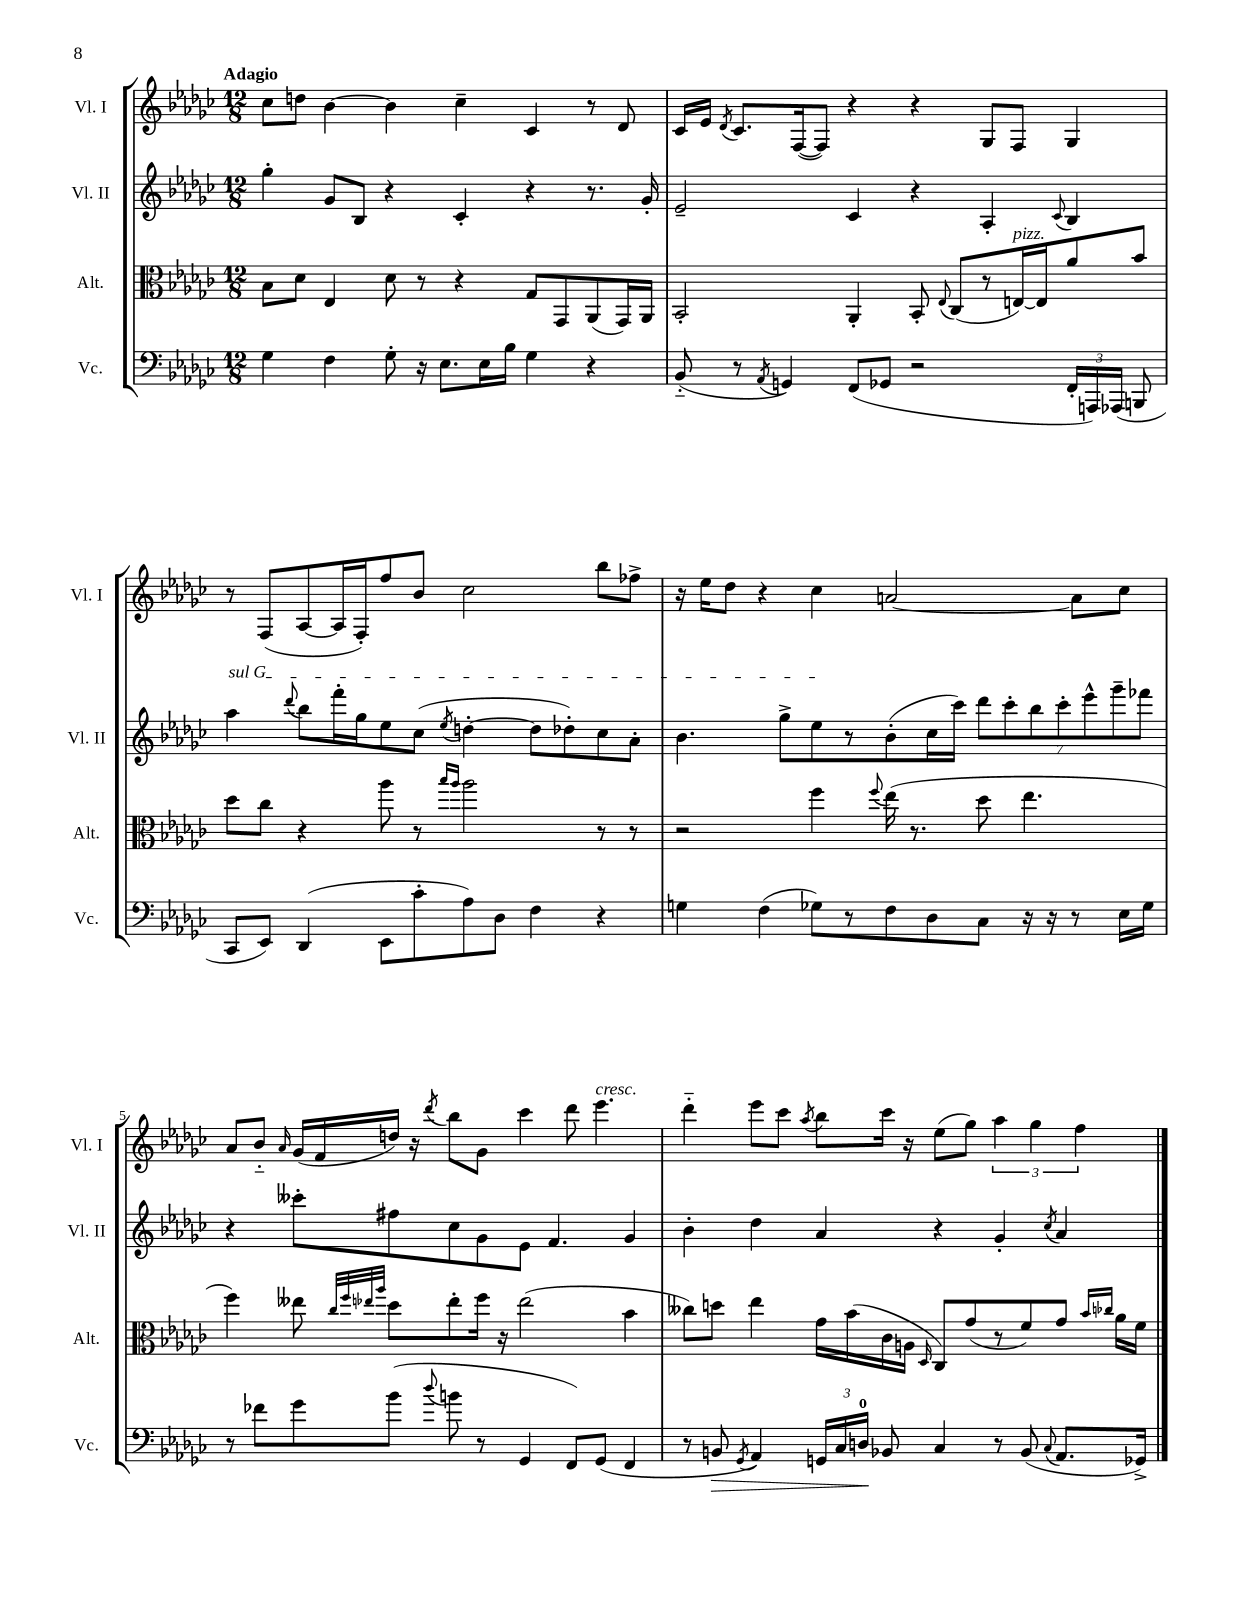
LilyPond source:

<<
\new StaffGroup <<
\new Staff = "s0" \with { instrumentName = "Vl. I" shortInstrumentName = "Vl. I" } {
    \clef treble \key ges \major \numericTimeSignature \time 12/8 \tempo "Adagio"
    \autoBeamOff ces''8[ d''8] bes'4~ bes'4 ces''4-- ces'4 r8 des'8 |
    ces'16[ ees'16] \acciaccatura { des'8 } ces'8.[ f16~( f8]) r4 r4 ges8[ f8] ges4 |
    r8 f8[( aes8~ aes16 f16-.) f''8 bes'8] ces''2 bes''8[ fes''8]-> |
    r16 ees''16[ des''8] r4 ces''4 a'2~ a'8[ ces''8] |
    aes'8[ bes'8]-_ \grace { aes'16 } ges'16[( f'16 d''16]) r16 \acciaccatura { des'''8 } bes''8[ ges'8] ces'''4 des'''8 ees'''4.^\markup { \italic "cresc." } |
    des'''4-_ ees'''8[ ces'''8] \acciaccatura { aes''8 } bes''8[ ces'''16] r16 ees''8[( ges''8]) \tuplet 3/2 { aes''4 ges''4 f''4 } \bar "|." |
}
\new Staff = "s1" \with { instrumentName = "Vl. II" shortInstrumentName = "Vl. II" } {
    \clef treble \key ges \major \numericTimeSignature \time 12/8
    \autoBeamOff ges''4-. ges'8[ bes8] r4 ces'4-. r4 r8. ges'16-. |
    ees'2-- ces'4 r4 aes4-. \appoggiatura { ces'8 } bes4 |
    \once \override TextSpanner.bound-details.left.text = \markup { \italic "sul G" } aes''4\startTextSpan \appoggiatura { des'''8 } bes''8[ f'''16-. ges''16 ees''8 ces''8]( \acciaccatura { ees''8 } d''4~-. d''8[ des''8-.) ces''8 aes'8]-. |
    bes'4. ges''8[-> ees''8\stopTextSpan r8 bes'8-.( ces''16 ces'''16]) \tuplet 7/4 { des'''8[ ces'''8-. bes''8 ces'''8-. ees'''8-^ ges'''8-- fes'''8] } |
    r4 ceses'''8[-. fis''8 ces''8 ges'8 ees'8] f'4. ges'4 |
    bes'4-. des''4 aes'4 r4 ges'4-. \acciaccatura { ces''8 } aes'4 \bar "|." |
}
\new Staff = "s2" \with { instrumentName = "Alt." shortInstrumentName = "Alt." } {
    \clef alto \key ges \major \numericTimeSignature \time 12/8
    \autoBeamOff bes8[ des'8] ees4 des'8 r8 r4 ges8[ ges,8 aes,8( ges,16) aes,16] |
    bes,2-. aes,4-. bes,8-. \appoggiatura { ees8 } ces8[( r8 e16~^\markup { \italic "pizz." }) e16 aes'8 bes'8] |
    des''8[ ces''8] r4 aes''8 r8 \grace { bes''16[ aes''16] } aes''2 r8 r8 |
    r2 f''4 \appoggiatura { f''8 } ees''16( r8. des''8 ees''4. |
    f''4) eeses''8 \grace { ces''32[ f''32 ees''32 aes''32] } des''8[ ees''8-. f''16] r16 ees''2( bes'4 |
    ceses''8[) d''8] ees''4 ges'16[ bes'16( ces'16 a16] \grace { des16 } ces8[) ges'8( r8 f'8) ges'8] \grace { bes'16[ ces''16] } aes'16[ f'16] \bar "|." |
}
\new Staff = "s3" \with { instrumentName = "Vc." shortInstrumentName = "Vc." } {
    \clef bass \key ges \major \numericTimeSignature \time 12/8
    \autoBeamOff ges4 f4 ges8-. r16 ees8.[ ees16 bes16] ges4 r4 |
    bes,8-_( r8 \acciaccatura { aes,8 } g,4) f,8[( ges,8] r2 \tuplet 3/2 { f,16[-. a,,16) aes,,16]( } b,,8 |
    ces,8[ ees,8]) des,4( ees,8[ ces'8-. aes8) des8] f4 r4 |
    g4 f4( ges8[) r8 f8 des8 ces8] r16 r16 r8 ees16[ ges16] |
    r8 fes'8[ ges'8 bes'8]( \appoggiatura { des''8 } b'8 r8 ges,4 f,8[) ges,8]( f,4 |
    r8 b,8\> \acciaccatura { ges,8 } aes,4) \tuplet 3/2 { g,16[ ces16 d16]-0\! } bes,8 ces4 r8 bes,8( \appoggiatura { ces8 } aes,8.[ ges,16]->) \bar "|." |
}
>>
>>
\layout { \context { \Score \override BarNumber.break-visibility = ##(#f #t #t) barNumberVisibility = #(every-nth-bar-number-visible 5) } }
